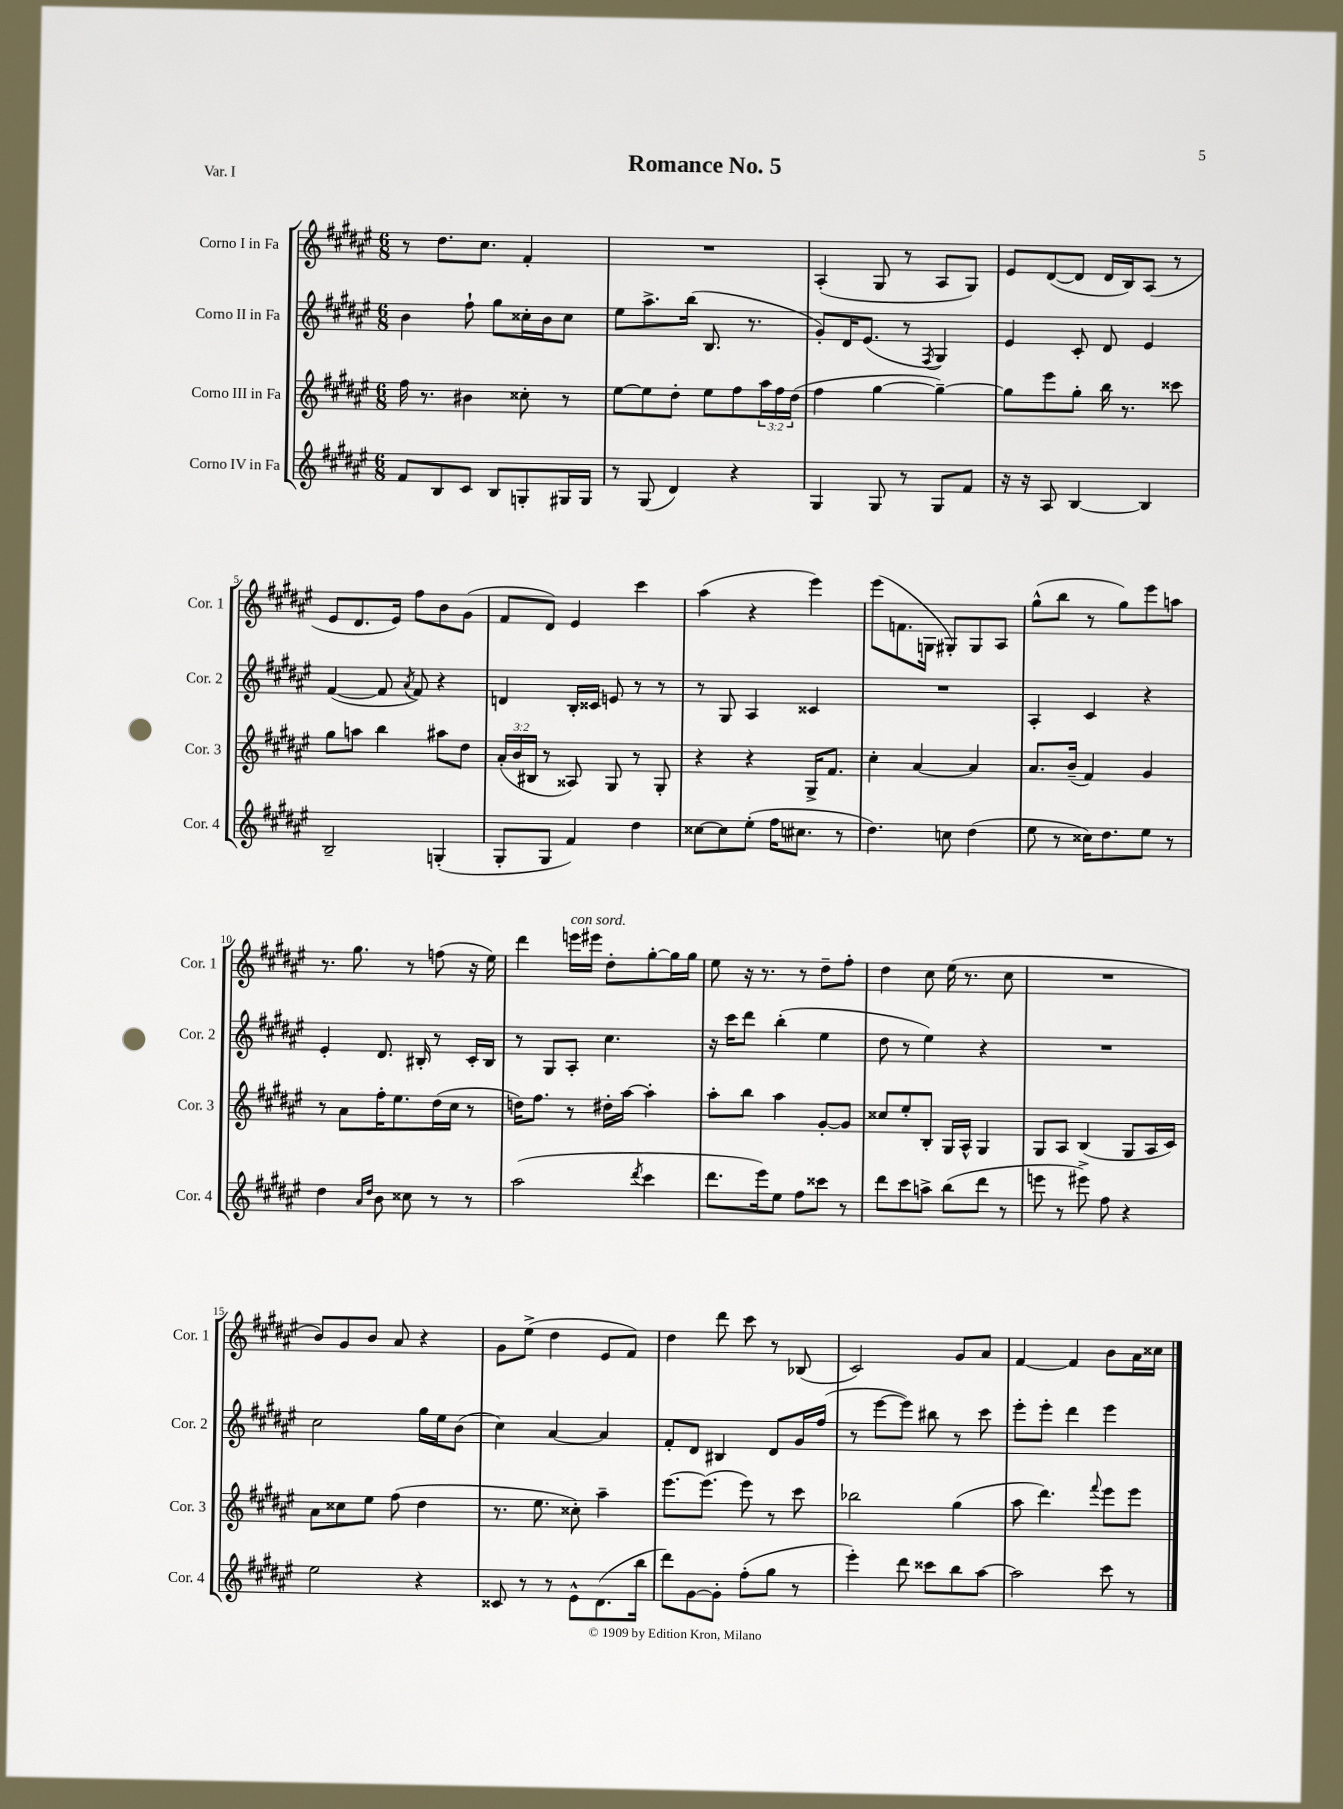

**kern	**kern	**kern	**kern
*staff4	*staff3	*staff2	*staff1
*clefG2	*clefG2	*clefG2	*clefG2
*k[f#c#g#d#a#e#]	*k[f#c#g#d#a#e#]	*k[f#c#g#d#a#e#]	*k[f#c#g#d#a#e#]
*M6/8	*M6/8	*M6/8	*M6/8
8f#/L	16ff#\	4b\	8r
.	8.r	.	.
8B/	.	.	8.dd#\L
8c#/J	4b#\	8ff#`\	.
.	.	.	8.cc#\J
8B/L	.	8gg#\L	.
8G'/	8cc##'\	16cc##'\L	4f#'/
.	.	16b\J	.
16G#/L	8r	8cc##\J	.
16G#/JJ	.	.	.
=	=	=	=
8r	[8ee#\L	8ee#\L	2.r
(8G#/	8ee#\]	8.aa#^\	.
4d#/)	8dd#'\J	.	.
.	.	(16bb\Jk	.
.	8ee#\L	8.B/	.
4r	8ff#\	.	.
.	.	8.r	.
.	24aa#\L	.	.
.	24ff#\	.	.
.	(24dd#\JJ	.	.
=	=	=	=
4G#/	4ff#\	8g#'/L)	(4A#'/
.	.	16d#/K	.
.	.	(8.e#/J	.
8G#/	[4gg#\	.	8G#/
8r	.	8r	8r
.	.	8qF#/	.
8G#/L	4gg#~\_)	4G#/)	8A#/L
8f#/J	.	.	8G#/J)
=	=	=	=
16r	8gg#\]L	4e#/	8e#/L
16r	.	.	.
8A#/	8eee#\	.	([8d#/
[4B/	8gg#'\J	8c#'/	8d#/]J
.	16bb\	8d#/	16d#/LL
.	8.r	.	16B/J)
4B/]	.	4e#/	(8A#/J
.	8ccc##\	.	8r
=	=	=	=
2B~/	8gg#\L	([4f#/	8e#/L
.	8aa\J	.	8.d#/
.	4bb\	8f#/]	.
.	.	.	16e#/Jk)
.	.	8qa#/	.
.	.	8f#/)	8ff#\L
(4G'/	8aa#\L	4r	8b\
.	8dd#\J	.	(8g#\J
=	=	=	=
8G#'/L	(24a#'/LL	4d/	8f#/L
.	24b/	.	.
.	24B#/JJ	.	.
8G#/J	8r	.	8d#/J)
4f#/)	8A##/)	16B'/LL	4e#/
.	.	16c##/JJ	.
.	8G#/	8e/	.
4dd#\	8r	8r	4ccc#\
.	8G#'/	8r	.
=	=	=	=
[8cc##\L	4r	8r	(4aa#\
8cc##\]	.	8G#/	.
(8ee#'\J	4r	4A#/	4r
16ff#\LK	.	.	.
8.cc#\J	.	.	.
.	16G#^/LK	4c##/	4eee#\)
.	8.f#/J	.	.
8r	.	.	.
=	=	=	=
4.dd#\)	4cc#'\	2.r	(8eee#\L
.	.	.	8.f\
.	[4a#/	.	.
.	.	.	16G\Jk
8cc\	.	.	8G#'/L)
(4dd#\	4a#/]	.	8G#/
.	.	.	8A#/J
=	=	=	=
8ee#\	8.a#/L	4A#'/	(8gg#^^\L
8r	.	.	8bb\J
.	(16b~/Jk	.	.
16cc##\LK)	4f#/)	4c#/	8r
8.dd#\	.	.	.
.	.	.	8gg#\L)
8ee#\J	4g#/	4r	8eee#\
8r	.	.	8aa\J
=	=	=	=
4dd#\	8r	4e#'/	8.r
.	8a#\L	.	.
.	.	.	8.gg#\
16qqa#/LL	.	.	.
16qqdd#/JJ	.	.	.
8b\	16ff#'\K	8.d#/	.
.	8.ee#\	.	.
8cc##\	.	.	8r
.	.	16B#'/	.
8r	(16dd#\L	8r	(8ff\
.	16cc#\JJ	.	.
8r	8r	16c#'/LL	16r
.	.	16B#/JJ	16ee#\)
=	=	=	=
(2aa#\	16dd\LK)	8r	4ddd#\
.	8.ff#\J	.	.
.	.	8G#/L	.
.	8r	8A#'/J	16eee\LL
.	.	.	16eee#\JJ
.	16dd#'\LL	4.cc#\	8dd#'\L
.	[16aa#\JJ	.	.
8qddd#/	.	.	.
4ccc#\	4aa#'\]	.	[8gg#'\
.	.	.	16gg#\]L
.	.	.	16gg#\JJ
=	=	=	=
8.ddd#\L	8aa#'\L	16r	8ee#\
.	.	16ccc#\LK	.
.	8bb\J	8ddd#\J	16r
16eee#\k)	.	.	8.r
8ee#\J	4aa#\	(4bb'\	.
8ff#\L	.	.	8r
8ccc##\J	[8g#'/L	4ee#\	8dd#~\L
8r	8g#/]J	.	8ff#'\J
=	=	=	=
8ddd#\L	8cc##/L	8dd#\	4dd#\
8ccc#\	8ee#'/	8r	.
8aa^\J	8B'/J	4ee#\)	8cc#\
(8bb\L	16G#/LL	.	(16ee#\
.	16A#^^/JJ	.	8.r
8ddd#\J	4G#/	4r	.
8r	.	.	8cc#\
=	=	=	=
8eee\	8G#/L	2.r	2.r
8r	8A#/J	.	.
8eee#^\)	(4B/	.	.
8ff#\	.	.	.
4r	8G#/L	.	.
.	16A#/L	.	.
.	16c#/JJ)	.	.
=	=	=	=
2ee#\	8a#\L	2cc#\	8b/L)
.	8cc##\	.	8g#/
.	8ee#\J	.	8b/J
.	(8ff#\	.	8a#/
4r	4dd#\	16gg#\LL	4r
.	.	16ee#\J	.
.	.	(8b\J	.
=	=	=	=
8c##/	8.r	4cc#\)	8g#\L
8r	.	.	(8ee#^\J
.	8.ee#\	.	.
8r	.	[4a#/	4dd#\
8e#^^\L	8cc##'\)	.	.
(8.d#\	4aa#~\	4a#/]	8e#/L
.	.	.	8f#/J)
16bb\Jk	.	.	.
=	=	=	=
8ddd#\L)	[8.eee#\L	8f#'/L	4dd#\
[8g#\	.	8d#/J	.
.	(8.eee#\]J	.	.
8g#'\]J	.	4B#/	8ddd#\
(8ff#'\L	8eee#\)	.	8ccc#\
8gg#\J	8r	8d#/L	8r
8r	8ccc#\	16g#/L	(8B-/
.	.	(16ff#/JJ	.
=	=	=	=
4eee#'\)	2bb-\	8r	2c#/)
.	.	[8eee#\L	.
8ddd#\	.	8eee#\]J)	.
8ccc##\L	.	8bb#\	.
8bb\	(4gg#\	8r	8g#/L
[8aa#\J	.	8ccc#\	8a#/J
=	=	=	=
2aa#\]	8aa#\	8eee#'\L	[4f#/
.	4.ddd#\)	8eee#'\J	.
.	.	4ddd#\	4f#/]
.	8qqfff#/	.	.
8ccc#\	8eee#\L	4eee#\	8b\L
8r	8eee#\J	.	16a#\L
.	.	.	16cc##\JJ
==	==	==	==
*-	*-	*-	*-
